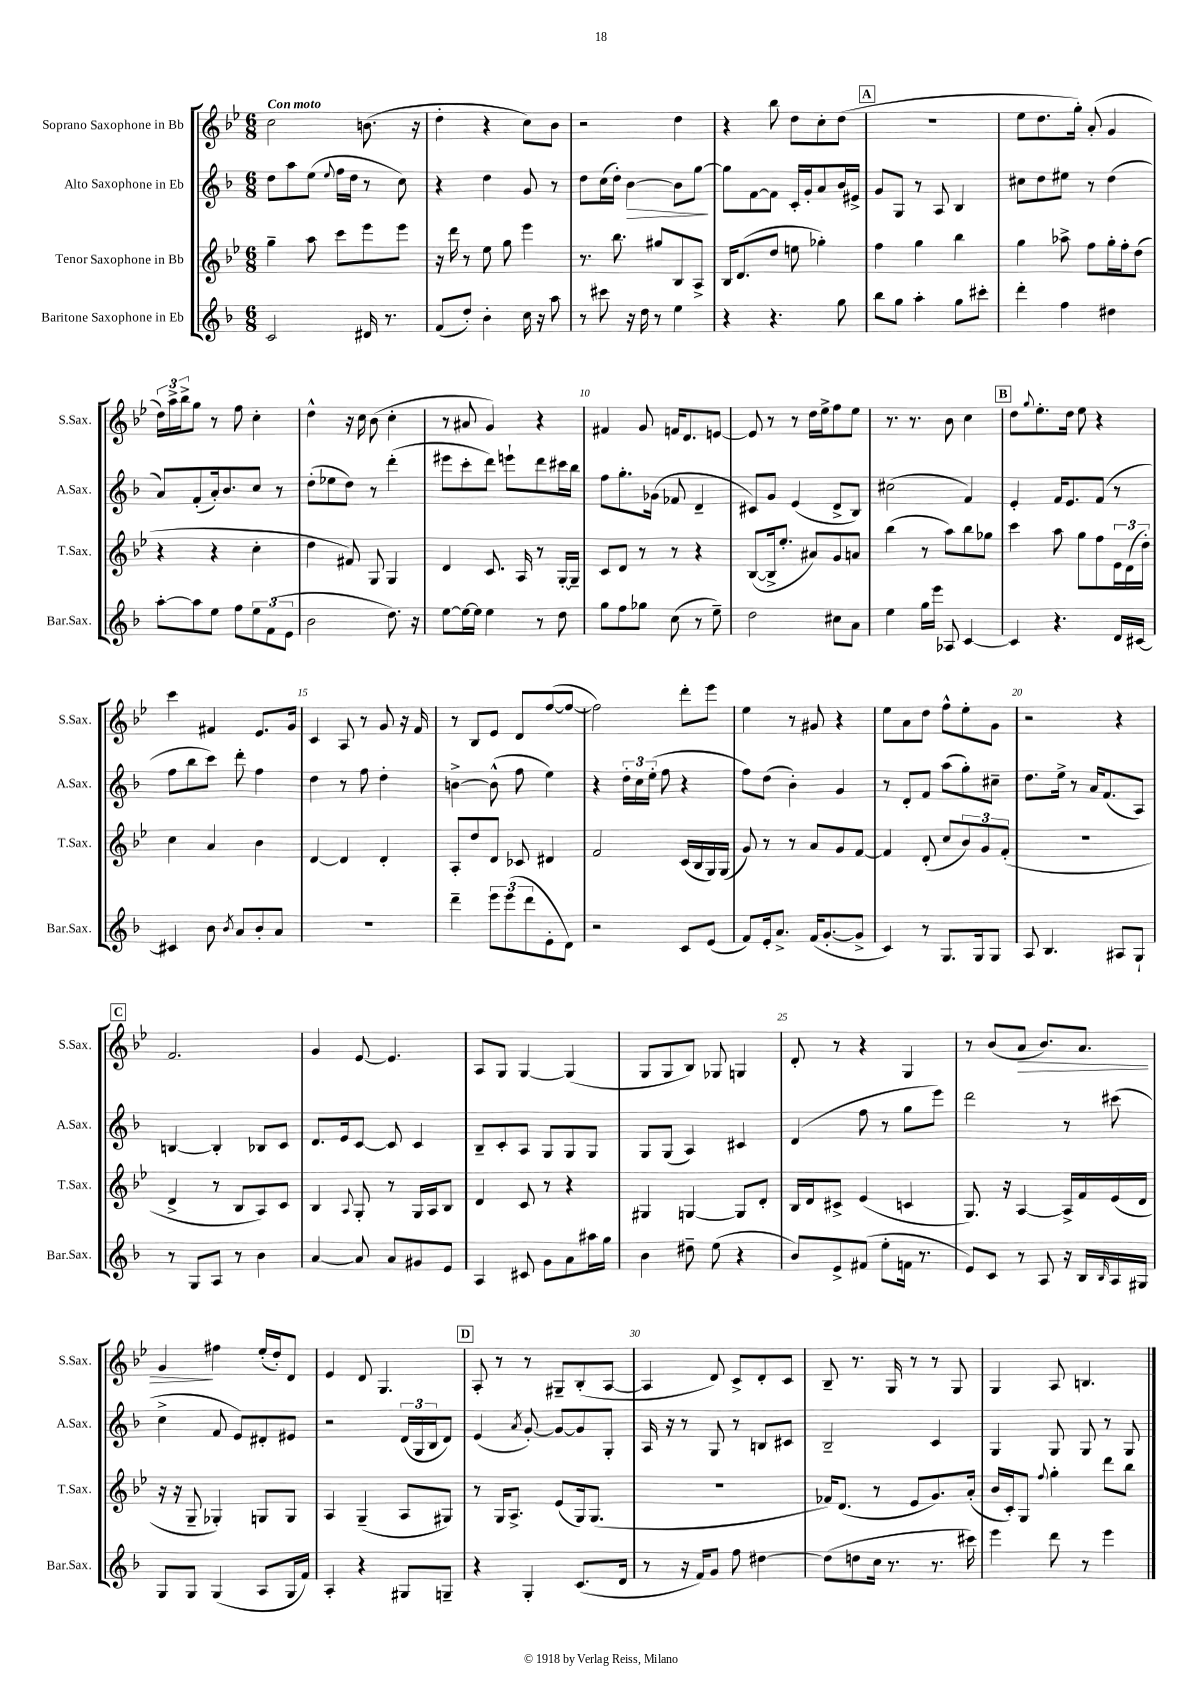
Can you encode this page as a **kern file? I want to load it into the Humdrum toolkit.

**kern	**kern	**kern	**kern
*staff4	*staff3	*staff2	*staff1
*clefG2	*clefG2	*clefG2	*clefG2
*k[b-]	*k[b-e-]	*k[b-]	*k[b-e-]
*M6/8	*M6/8	*M6/8	*M6/8
2c	4gg~	8dd	2cc
.	.	8aa	.
.	8aa	(8ee	.
.	.	8qqee	.
.	8ccc	16ff	.
.	.	16dd	.
16d#	8eee-	8r	(8.b
8.r	.	.	.
.	8eee-	8cc)	.
.	.	.	16r
=	=	=	=
(8f	16r	4r	4dd'
.	16ddd	.	.
8dd')	8r	.	.
4b-'	8ee-	4dd	4r
.	8gg	.	.
16cc	4eee-	8g	8cc)
16r	.	.	.
8aa	.	8r	8b-
=	=	=	=
8r	8.r	8dd	2r
8ccc#	.	(16cc	.
.	8.bb-	16dd')	.
16r	.	[4b-	.
16dd	.	.	.
8r	8gg#	.	.
4ee	8B-	8b-]	4dd
.	8A^	[8gg	.
=	=	=	=
4r	16B-	8gg]	4r
.	(8.d	.	.
.	.	[8f	.
4.r	8dd	8f]	8bb-
.	8ee	16c'	8dd
.	.	16g'	.
.	4gg-')	8a	8cc'
8gg	.	16b-	(8dd
.	.	16e#^	.
=	=	=	=
8bb-	4ff	8g	2.r
8gg	.	8G	.
4aa'	4gg	8r	.
.	.	8A	.
8gg	4bb-	4B-	.
8ccc#'	.	.	.
=	=	=	=
4ddd'	4gg	8cc#	8ee-
.	.	8dd	8.dd
4ff	8aa-^	8ee#	.
.	.	.	16gg')
.	8ff	8r	(8a'
4dd#	16gg'	(4dd	4g
.	16ff'	.	.
.	(8dd	.	.
=	=	=	=
[8aa'	4r	8a)	24dd)
.	.	.	24aa^
.	.	.	24bb-^
8aa]	.	(8f'	8gg
8ee	4r	16a')	8r
.	.	8.b-	.
8ff	.	.	8ff
12ee	4cc'	8cc	4cc'
(12f	.	.	.
.	.	8r	.
12e	.	.	.
=	=	=	=
2b-	4dd	(8dd'	4dd^^
.	.	8ee-	.
.	8f#)	8dd)	16r
.	.	.	16cc
.	8G	8r	(8b-
8.dd)	4G	(4ddd'	4cc'
16r	.	.	.
=	=	=	=
[8ee	4d	8eee#	8r
16ee_	.	8ccc'	8a#
16ee]	.	.	.
4ee	8.c	8ddd)	4g)
.	.	8eee`	.
.	16A	.	.
8r	8r	8ddd	4r
8dd	[16G'	16ccc#	.
.	16G~]	16bb-	.
=	=	=	=
8gg	8c	8ff	4f#
8ff	8d	8.gg'	.
8gg-	8r	.	8g
.	.	(16g-	.
(8cc	8r	8f-	16f
.	.	.	8.d
8r	4r	4d~	.
8ee~)	.	.	[8e
=	=	=	=
2dd	([8B-	8c#)	8e]
.	16B-^]	8g	8r
.	8.ee-'	.	.
.	.	(4e	8r
.	8a#)	.	16dd
.	.	.	16ee-^
8cc#	8g	8d^	8ff
8a	8a	8B-)	8ee-
=	=	=	=
4ee	(4bb-	(2cc#	8.r
.	.	.	8.r
16gg	8r	.	.
16eee	.	.	.
8A-	8aa)	.	8b-
[4c	8bb-	4f)	4cc
.	8gg-	.	.
=	=	=	=
4c]	4ccc	4e'	8dd
.	.	.	8qqgg
.	.	.	8.ee-'
4.r	8aa	16f	.
.	.	8.e	16dd
.	8gg	.	8ee-
.	8ff	(8f	4r
16d	24e-	8r	.
.	(24d	.	.
[16c#	.	.	.
.	24dd')	.	.
=	=	=	=
4c#]	4cc	8ff	4ccc
.	.	8bb-	.
8b-	4a	8ccc)	4f#
8qb-	.	.	.
8a	.	8ddd'	.
8b-'	4b-	4ff	8.e-
8a	.	.	.
.	.	.	16g
=	=	=	=
2.r	[4d	4dd	4c
.	4d]	8r	8A
.	.	8ff	8r
.	4d'	4dd'	8g
.	.	.	16r
.	.	.	16f
=	=	=	=
4ddd~	8A'	[4b^	8r
.	8dd	.	8B-
12eee	8d	(8b^^]	8e-
(12eee	.	.	.
.	8c-	8ff	8d
12ddd	.	.	.
8e'	4d#	4ee)	([8ff
8d)	.	.	8ff_
=	=	=	=
2r	2f	4r	2ff])
.	.	24dd'	.
.	.	24cc	.
.	.	(24ee'	.
.	.	8ff	.
8c	(16c	4r	8ddd'
.	16B-	.	.
(8e	16G)	.	8eee-
.	(16G	.	.
=	=	=	=
8f)	8g)	8ff)	4ee-
16e'	8r	(8dd	.
8.a^	.	.	.
.	8r	4b-')	8r
(16f	8a	.	8g#
[8.g'	.	.	.
.	8g	4g	4r
8g^]	[8f	.	.
=	=	=	=
4c)	4f]	8r	8ee-
.	.	8d'	8a
8r	(8d'	8f	8dd
8.G	8cc	(8aa	8ff^^
.	12b-)	8gg')	8ee-'
16G	.	.	.
.	12g	.	.
8G	.	8cc#~	8g
.	(12f'	.	.
=	=	=	=
8A	2.r	8.dd	2r
4.B-	.	.	.
.	.	16ee^	.
.	.	8r	.
.	.	16a	.
.	.	(8.f	.
8A#	.	.	4r
8G`	.	8A)	.
=	=	=	=
8r	4d^	[4B	2.f
8G	.	.	.
8A	8r	4B']	.
8r	8B-	.	.
4b-	8A)	8B-	.
.	8c	8c	.
=	=	=	=
[4a	4B-	8.d	4g
.	.	16e	.
.	8qqA	.	.
8a]	8G'	[8c	[8e-
8a	8r	8c]	4.e-]
8g#	16G	4c	.
.	16A	.	.
8e	8B-	.	.
=	=	=	=
4A	4d	8B-~	8A
.	.	8c'	8G
8c#	8c	8A	[4G
8g	8r	8G	.
8a	4r	8G	(4G]
16aa#	.	8G	.
16gg	.	.	.
=	=	=	=
4b-	4G#	8G	8G
.	.	(8G	8G
8dd#~	[4G	4A)	8B-)
(8ee	.	.	8G-
4r	8G]	4c#	4G
.	8d'	.	.
=	=	=	=
8b-)	16B-	(4d	8d'
.	16d	.	.
8e^	8c#^	.	8r
(8f#	(4e-	8ff	4r
8ee'	.	8r	.
16f	4c	8gg	4G
8.r	.	.	.
.	.	8eee)	.
=	=	=	=
8e)	8.G)	2ddd	8r
8c	.	.	(8b-
.	16r	.	.
8r	[4A	.	8a
8A	.	.	8.b-)
16r	16A^]	8r	.
16B-	16f	.	8.a
16qqB-	.	.	.
16A	(16e-	(8ccc#	.
16G#	16d	.	.
=	=	=	=
8G	16r	4cc^	4g
.	16r	.	.
8G	8G~	.	.
(4G	4G-')	8f	4ff#
.	.	8e)	.
8A	8G	8d#'	(16ee-'
.	.	.	16dd')
16G	8G	8e#	8d
16f)	.	.	.
=	=	=	=
4A'	4A	2r	4e-
4r	(4G~	.	8d
.	.	.	4.G
8G#	8A	(24d	.
.	.	24G	.
.	.	24B-	.
8G~	8G#)	8d)	.
=	=	=	=
4r	8r	(4e	8A'
.	16G	.	8r
.	8.A^	.	.
.	.	8qa	.
4G'	.	[8g')	8r
.	(8e-	8g_	8G#~
(8.c	16G)	8g]	(8B-'
.	(8.G	.	.
.	.	8G'	[8A
16d	.	.	.
=	=	=	=
8r	2.r	16A	4A]
.	.	16r	.
16r	.	8r	.
16f)	.	.	.
8g	.	8G	8d)
8ff	.	8r	8c^
[4dd#	.	8B	8d'
.	.	8c#	8c
=	=	=	=
(8dd#]	16f-)	2B-~	8B-~
.	(8.d	.	.
8dd	.	.	8.r
16cc	8r	.	.
8.r	.	.	16G
.	8e-	.	8r
8.r	8.g)	4c	8r
.	.	.	8G
16ccc#)	(16a'	.	.
=	=	=	=
4eee	16b-	4G	4G
.	16c')	.	.
.	8G	.	.
.	8qqff	.	.
8ddd	4gg'	8G	8A
8r	.	8G	4.B
4eee	8ddd	8r	.
.	8bb-	8G	.
==	==	==	==
*-	*-	*-	*-
